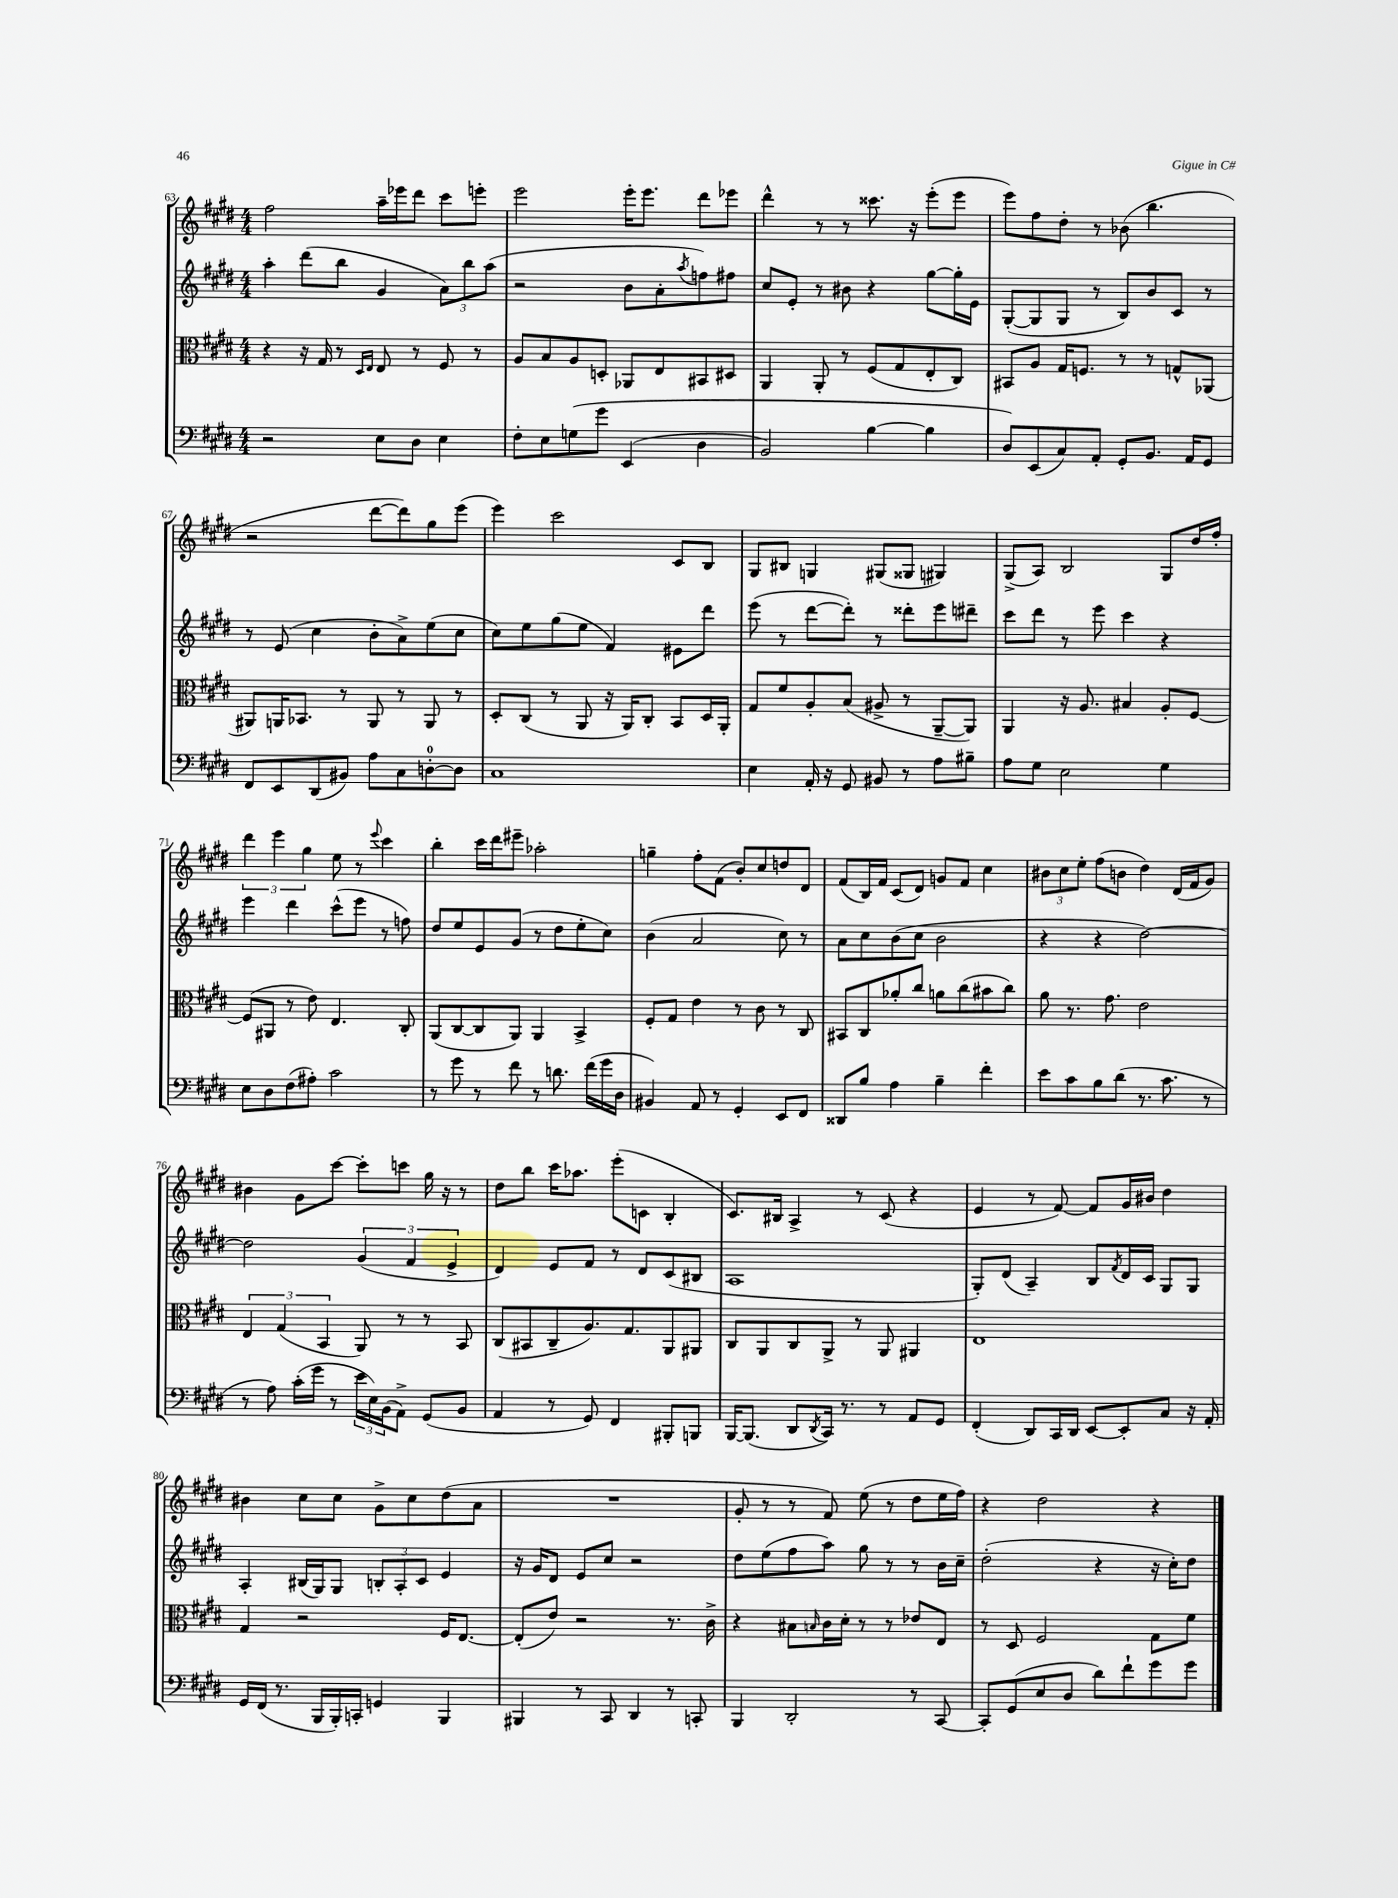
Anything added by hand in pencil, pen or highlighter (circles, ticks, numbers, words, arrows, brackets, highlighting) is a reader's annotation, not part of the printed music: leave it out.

**kern	**kern	**kern	**kern
*staff4	*staff3	*staff2	*staff1
*clefF4	*clefC3	*clefG2	*clefG2
*k[f#c#g#d#]	*k[f#c#g#d#]	*k[f#c#g#d#]	*k[f#c#g#d#]
*M4/4	*M4/4	*M4/4	*M4/4
2r	4r	4aa'\	2ff#\
.	16r	(8ddd#\L	.
.	16G#/	.	.
.	8r	8bb\J	.
.	16qqD#/LL	.	.
.	16qqE/JJ	.	.
8E\L	8E/	4g#/	16aa~\LL
.	.	.	16eee-\J
8D#\J	8r	.	8ddd#\J
4E\	8F#/	12a\L)	8ccc#\L
.	.	12bb\	.
.	8r	.	8eee'\J
.	.	(12aa\J	.
=	=	=	=
8F#'\L	8A/L	2r	2eee\
8E\	8B/	.	.
&(8G\	8A/	.	.
8g#\J	8D'/J	.	.
(4EE/	8AA-/L	8b\L	16eee'\LK
.	.	.	8.eee\J
.	8E/	8a'\	.
.	.	8qaa/	.
4D#\	8BB#/	8ff\)	8ddd#\L
.	8D#/J	8ff#\J	8eee-\J
=	=	=	=
2BB/)	4AA/	8cc#/L	4ddd#^^\
.	.	8e'/J	.
.	8AA'/	8r	8r
.	8r	8b#\	8r
[4B\	(8F#/L	4r	8.ccc##\
.	8G#/	.	.
.	.	.	16r
4B\]	8E'/	[8gg#\L	(8eee'\L
.	8C#/J)	16gg#'\]L	8eee\J
.	.	16e\JJ	.
=	=	=	=
8D#/L&)	8BB#/L	([8G#'/L	8eee\L)
(8EE/	8A/J	8G#/]	8ff#\
8C#/)	16G#/LK	8G#/J	8dd#'\J
.	8.F/J	.	.
8AA'/J	.	8r	8r
8GG#'/L	8r	8B/L)	(8b-\
8.BB/J	8r	8b/	4.bb\
.	8G^^/L	8c#/J	.
16AA/LK	.	.	.
8GG#/J	(8AA-/J	8r	.
=	=	=	=
8FF#/L	8AA#/L)	8r	2r
8EE/	16AA/K	(8e/	.
.	8.BB-/J	.	.
(8DD#/	.	4cc#\	.
8BB#/J)	8r	.	.
8A\L	8AA/	8b'\L	[8ddd#\L
8C#\	8r	8a^\)	8ddd#\])
[8D'\	8AA/	(8ee\	8gg#\
8D\]J	8r	8cc#\J	(8eee\J
=	=	=	=
1C#	8D#'/L	8cc#\L)	4eee\)
.	(8C#/J	8ee\	.
.	8r	(8gg#\	2ccc#\
.	8AA/	8ee\J	.
.	16r	4f#/)	.
.	16AA/LK)	.	.
.	8C#'/J	.	.
.	8BB/L	8e#\L	8c#/L
.	16D#/L	8ddd#\J	8B/J
.	16AA'/JJ	.	.
=	=	=	=
4E\	8G#/L	(8eee\	8G#/L
.	8f#/	8r	8B#/J
16AA'/	8A'/	[8ddd#\L	4G/
16r	.	.	.
8GG#/	(8B/J	8ddd#'\]J)	.
8BB#/	8A#^/	8r	(8G#/L
8r	8r	8ddd##'\L	8G##/J
8A\L	[8AA~/L	8eee\	4G#/)
8B#~\J	8AA/]J)	8ddd#~\J	.
=	=	=	=
8A\L	4AA/	8ccc#\L	(8G#^/L
8G#\J	.	8ddd#\J	8A/J)
2E\	16r	8r	2B/
.	8.A/	.	.
.	.	8eee\	.
.	4B#/	4ccc#\	.
4G#\	8A'/L	4r	8G#/L
.	[8F#/J	.	16dd#/L
.	.	.	16ff#'/JJ
=	=	=	=
8E\L	(8F#/]L	4eee\	6ddd#\
8D#\	8AA#/J	.	.
.	.	.	6eee\
(8F#\	8r	4ddd#\	.
.	.	.	6gg#\
8A#'\J)	8e\)	.	.
2c#\	4.E/	(8ccc#^^\L	8ee\
.	.	8eee\J	8r
.	.	.	8qqeee/
.	.	8r	4ccc#\
.	8C#'/	8ff\)	.
=	=	=	=
8r	(8AA/L	8dd#/L	4bb'\
8g#\	[8C#/	8ee/	.
8r	8C#/]	8e/	16ccc#\LL
.	.	.	16ddd#\J
8f#\	8AA/J)	(8g#/J	8eee#~\J
8r	4AA/	8r	2aa-'\
8.d\	.	8dd#\L	.
.	4BB^/	8ee'\	.
(16f#\LL	.	.	.
16g#\	.	8cc#\J)	.
16D#\JJ	.	.	.
=	=	=	=
4BB#/)	8F#'/L	(4b\	4gg~\
.	8G#/J	.	.
8AA/	4e\	2a/	8ff#'\L
8r	.	.	(8f#\J
4GG#'/	8r	.	8b'/L)
.	8c#\	.	8cc#/
8EE/L	8r	8cc#\)	8dd/
8FF#/J	8C#/	8r	8d#/J
=	=	=	=
8DD##/L	8BB#/L	8a\L	(8f#/L
8B/J	8C#/	8cc#\	16B/L)
.	.	.	16f#/JJ
4A\	8a-'/	(8b\	(8c#/L
.	8cc#/J	8cc#\J	8d#/J)
4B~\	8a\L	2b\	8g/L
.	(8cc#\	.	8f#/J
4f#'\	8b#\	.	4cc#\
.	8cc#\J)	.	.
=	=	=	=
8e\L	8a\	4r	12b#\L
.	.	.	12cc#\
8c#\	8.r	.	.
.	.	.	12ee'\J
8B\	.	4r	(8ff#\L
.	8.g#\	.	.
(8d#\J	.	.	8b\J
8.r	2e\	[2dd#\)	4dd#\)
8.c#\	.	.	.
.	.	.	(16d#/LL
.	.	.	16f#/J
8r	.	.	8g#/J)
=	=	=	=
8r	6E/	2dd#\]	4b#\
8A\)	.	.	.
.	(6G#/	.	.
(16c#'\LL	.	.	8g#\L
16g#\JJ	.	.	.
.	6BB/	.	.
8r	.	.	[8ccc#\J
24e\LL	8AA/)	(6g#/	8ccc#'\]L
24E\)	.	.	.
(24BB\J	.	.	.
8AA^\J)	8r	.	8ccc\J
.	.	6f#/	.
(8GG#/L	8r	.	16gg#\
.	.	.	16r
.	.	6e^/	.
8BB/J	8BB/	.	8r
=	=	=	=
4AA/	(8C#/L	4d#/)	8dd#\L
.	8BB#/	.	8bb\J
8r	8C#~/	8e/L	16ccc#\LK
.	.	.	8.aa-\J
8GG#/)	8.A/)	8f#/J	.
4FF#/	.	8r	(8eee'\L
.	8.G#/	.	.
.	.	8d#/L	8c\J
8BBB#'/L	8AA/	(8c#/	4B'/
8BBB/J	8AA#/J	8B#/J	.
=	=	=	=
[16BBB/LK	8C#/L	1A	8.c#/L)
(8.BBB/]J	.	.	.
.	8AA/	.	.
.	.	.	16B#/Jk
8DD#/L	8C#/	.	4A^/
8qDD#/	.	.	.
16CC#/Jk)	8AA^/J	.	.
8.r	.	.	.
.	8r	.	8r
8r	8AA/	.	(8c#/
8AA/L	4AA#/	.	4r
8GG#/J	.	.	.
=	=	=	=
(4FF#'/	1E	8G#'/L)	4e/
.	.	(8d#/J	.
8DD#/L)	.	4A~/)	8r
16CC#/L	.	.	[8f#/)
16DD#/JJ	.	.	.
[8EE/L	.	8B/L	8f#/]L
.	.	8qf#/	.
8EE'/]	.	16d#/L	16g#/L
.	.	16c#/JJ	16b#/JJ
8C#/J	.	8G#/L	4dd#\
16r	.	8G#/J	.
16AA'/	.	.	.
=	=	=	=
16GG#/LL	4G#/	4A'/	4b#\
(16FF#/JJ	.	.	.
8.r	.	.	.
.	2r	(16B#/LL	8cc#\L
16BBB/LL	.	16G#/J)	.
16BBB'/)	.	8G#/J	8cc#\J
16CC'/JJ	.	.	.
4GG/	.	12B'/L	8g#^\L
.	.	12A'/	.
.	.	.	8cc#\
.	.	12c#/J	.
4BBB/	16F#/LK	4e/	(8dd#\
.	[8.E/J	.	.
.	.	.	8a\J
=	=	=	=
4BBB#/	(8E'/]L	16r	1r
.	.	16g#/LK	.
.	8e/J)	8d#/J	.
8r	2r	8e/L	.
8CC#/	.	8cc#/J	.
4DD#/	.	2r	.
8r	8.r	.	.
8CC'/	.	.	.
.	16c#^\	.	.
=	=	=	=
4BBB/	4r	8dd#\L	8g#'/
.	.	(8ee\	8r
2DD#'/	8B#\L	8ff#\	8r
.	16qqB/	.	.
.	16c#\L	8aa\J)	8f#/)
.	16d#'\JJ	.	.
.	8r	8gg#\	(8ee\
.	8r	8r	8r
8r	8e-/L	8r	8dd#\L
[8CC#/	8E/J	16b\LL	16ee\L
.	.	16cc#~\JJ	16ff#\JJ)
=	=	=	=
8CC#'/]L	8r	(2dd#'\	4r
(8GG#/	8D#/	.	.
8E/	2F#/	.	2dd#\
8D#/J	.	.	.
8d#\L)	.	4r	.
8f#`\	.	.	.
8g#\	8G#\L	16r	4r
.	.	16cc#'\LK)	.
8g#\J	8f#\J	8dd#\J	.
==	==	==	==
*-	*-	*-	*-
